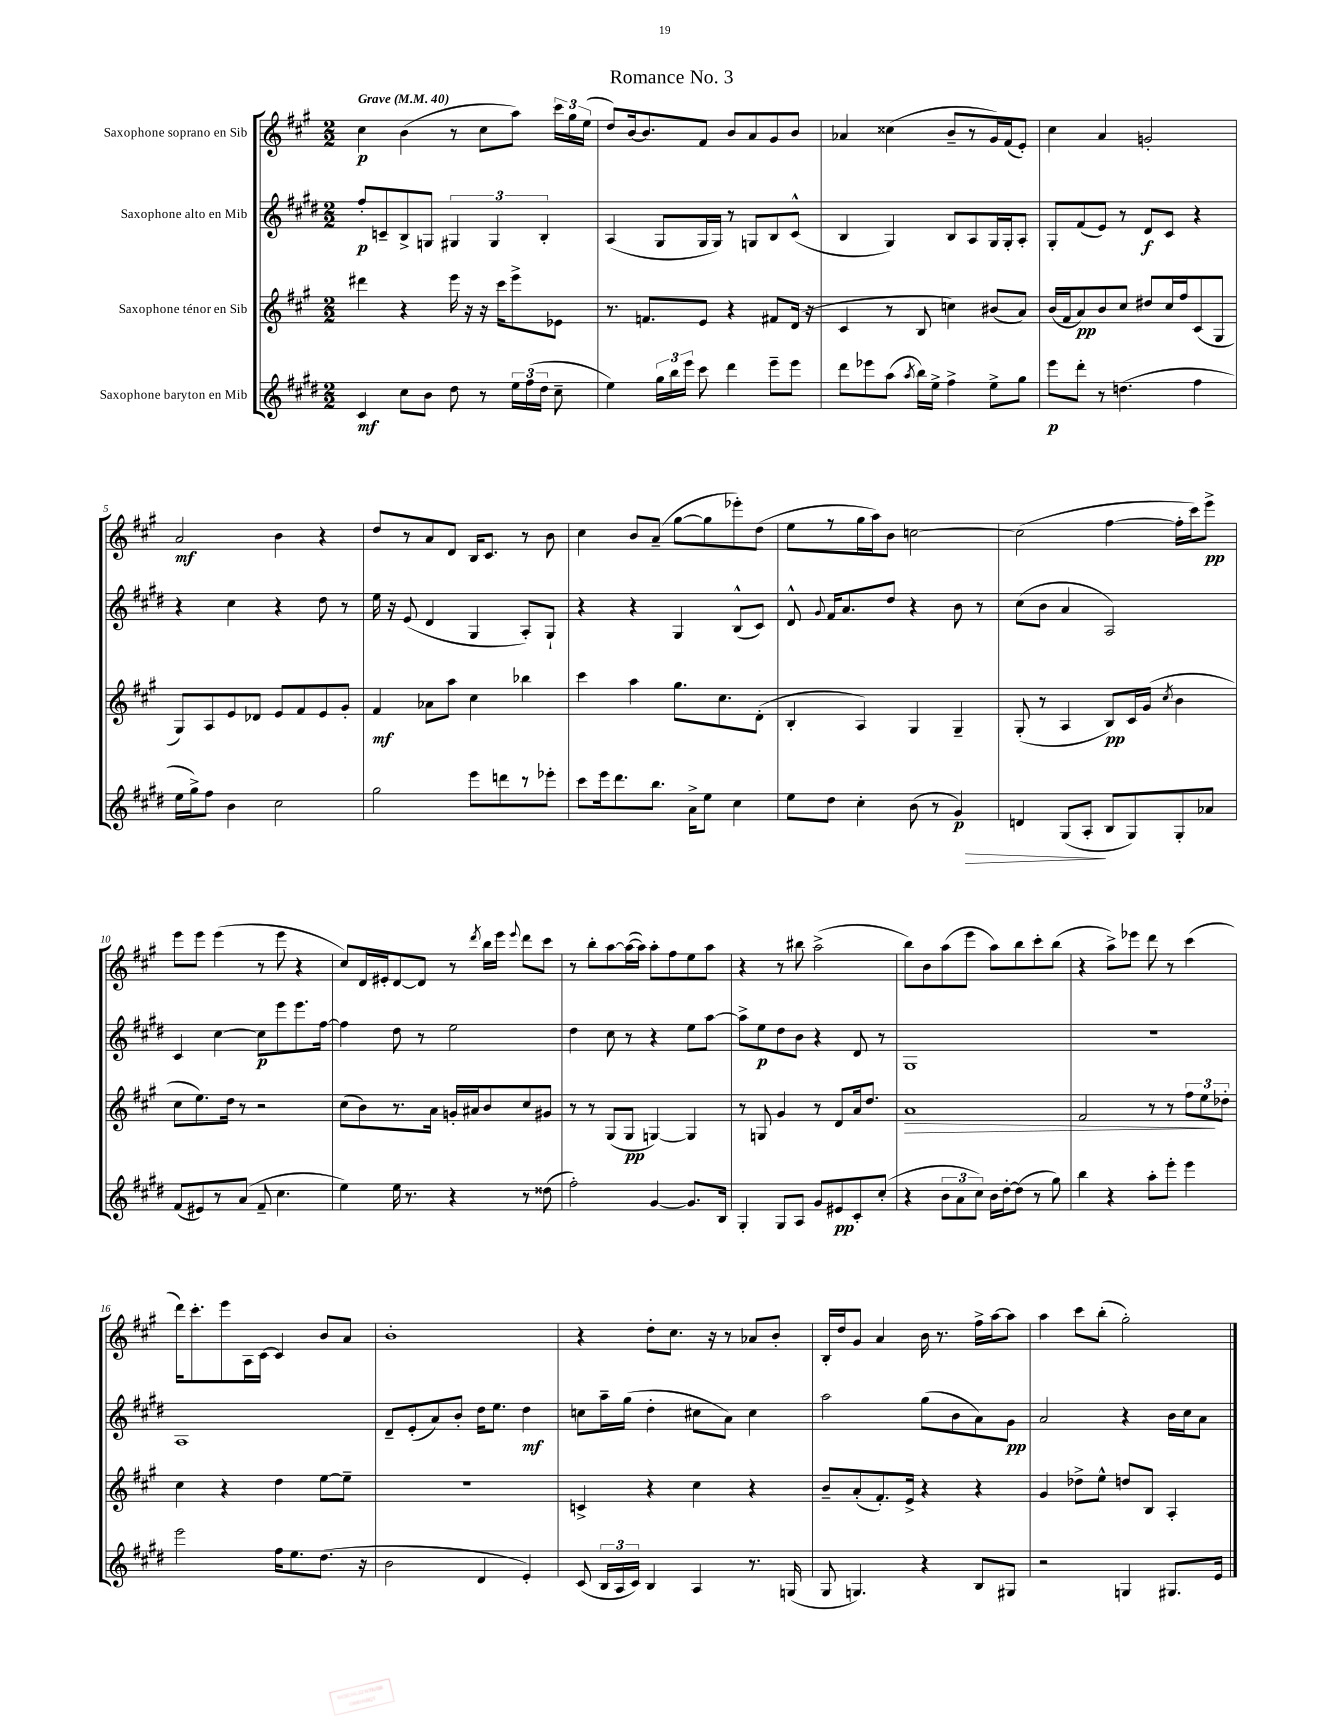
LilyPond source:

\header { title = "Romance No. 3" }
<<
\new StaffGroup <<
\new Staff = "s0" \with { instrumentName = "Saxophone soprano en Sib" } {
    \clef treble \key a \major \numericTimeSignature \time 2/2 \tempo "Grave" 4 = 40
    \autoBeamOff cis''4\p b'4( r8 cis''8[ a''8]) \tuplet 3/2 { cis'''16[ gis''16 e''16]( } |
    d''8[) b'16~ b'8. fis'8] b'8[ a'8 gis'8 b'8] |
    aes'4 cisis''4( b'8[-- r8 gis'16) fis'16( e'8]-.) |
    cis''4 a'4 g'2-. |
    a'2\mf b'4 r4 |
    d''8[ r8 a'8 d'8] b16[ cis'8.] r8 b'8 |
    cis''4 b'8[ a'8]--( gis''8[~ gis''8 ees'''8-.) d''8]( |
    e''8[ r8 gis''16 a''16) b'8] c''2~ |
    c''2( fis''4~ fis''16[-. cis'''16) e'''8]->\pp |
    e'''8[ e'''8] e'''4( r8 e'''8 r4 |
    cis''8[) d'16 eis'16-. d'8~ d'8] r8 \acciaccatura { d'''8 } b''16[ e'''16] \appoggiatura { e'''8 } d'''8[ cis'''8] |
    r8 b''8[-. a''8~ a''16~( a''16]) a''8[-. fis''8 e''8 a''8] |
    r4 r8 bis''8 a''2->( |
    b''8[) b'8 a''8( e'''8] a''8[) b''8 cis'''8-. b''8]( |
    r4 a''8[->) ees'''8] d'''8 r8 cis'''4( |
    d'''16[) cis'''8.-. e'''8 a16 cis'16]~ cis'4 b'8[ a'8] |
    b'1-. |
    r4 d''8[-. cis''8.] r16 r8 aes'8[ b'8]-. |
    b16[-. d''16 gis'8] a'4 b'16 r8. fis''16[-> a''16~ a''8] |
    a''4 cis'''8[ b''8]-.( gis''2-.) \bar "|." |
}
\new Staff = "s1" \with { instrumentName = "Saxophone alto en Mib" } {
    \clef treble \key e \major \numericTimeSignature \time 2/2
    \autoBeamOff fis''8[-.\p c'8-- b8-> g8] \tuplet 3/2 { gis4 gis4 b4-. } |
    a4( gis8[ gis16 gis16]) r8 g8[ b8 cis'8]-^( |
    b4 gis4) b8[ a8 gis16 gis16-. a8]-. |
    gis8[-. fis'8( e'8]) r8 dis'8[\f cis'8] r4 |
    r4 cis''4 r4 dis''8 r8 |
    e''16 r16 e'8( dis'4 gis4 a8[-.) gis8]-! |
    r4 r4 gis4 b8[-^( cis'8]) |
    dis'8-^ \appoggiatura { gis'8 } fis'16[ a'8. dis''8] r4 b'8 r8 |
    cis''8[( b'8] a'4 a2) |
    cis'4 cis''4~ cis''8[\p e'''8 e'''8. fis''16]~ |
    fis''4 dis''8 r8 e''2 |
    dis''4 cis''8 r8 r4 e''8[ a''8]~ |
    a''8[-> e''8\p dis''8 b'8] r4 dis'8 r8 |
    gis1 |
    R1 |
    a1 |
    dis'8[-- e'8-.( a'8) b'8]-. dis''16[ e''8.] dis''4\mf |
    c''8[ a''16-- gis''16]( dis''4-. cis''8[ a'8]) cis''4 |
    a''2 gis''8[( b'8 a'8) gis'8]\pp |
    a'2 r4 b'16[ cis''16 a'8] \bar "|." |
}
\new Staff = "s2" \with { instrumentName = "Saxophone ténor en Sib" } {
    \clef treble \key a \major \numericTimeSignature \time 2/2
    \autoBeamOff dis'''4 r4 e'''16 r16 r16 cis'''16[ e'''8-> ees'8] |
    r8. f'8.[ e'8] r4 fis'8[ d'16]( r16 |
    cis'4 r8 b8 c''4) bis'8[( a'8]) |
    b'16[( fis'16 a'8\pp) b'8 cis''8] dis''8[ cis''16 fis''16 cis'8( gis8] |
    gis8[) a8 e'8 des'8] e'8[ fis'8 e'8 gis'8]-. |
    fis'4\mf aes'8[ a''8] cis''4 bes''4 |
    cis'''4 a''4 gis''8.[ cis''8. d'8]-.( |
    b4-. a4) gis4 gis4-- |
    gis8-.( r8 a4 b8[\pp) cis'16 gis'16]( \acciaccatura { cis''8 } b'4 |
    cis''8[ e''8.) d''16] r8 r2 |
    cis''8[( b'8) r8. a'16] g'16[-. ais'16 b'8 cis''8 gis'8] |
    r8 r8 gis8[( gis8]\pp g4~) g4 |
    r8 g8 gis'4 r8 d'8[ a'16 d''8.] |
    a'1\> |
    fis'2 r8 r8 \tuplet 3/2 { fis''8[ e''8\! des''8]-. } |
    cis''4 r4 d''4 e''8[~ e''8]-- |
    R1 |
    c'4-> r4 cis''4 r4 |
    b'8[-- a'8-.( fis'8.-.) e'16]-> r4 r4 |
    gis'4 des''8[-> e''8]-^ d''8[ b8] a4-. \bar "|." |
}
\new Staff = "s3" \with { instrumentName = "Saxophone baryton en Mib" } {
    \clef treble \key e \major \numericTimeSignature \time 2/2
    \autoBeamOff cis'4\mf cis''8[ b'8] dis''8 r8 \tuplet 3/2 { e''16[ fis''16( dis''16] } cis''8-- |
    e''4) \tuplet 3/2 { gis''16[ b''16 e'''16] } cis'''8 dis'''4 e'''8[-- e'''8] |
    dis'''8[ ees'''8 a''8]( \acciaccatura { a''8 } b''16[) e''16]-> fis''4-> e''8[-> gis''8] |
    e'''8[\p dis'''8]-. r8 d''4.( fis''4 |
    e''16[ gis''16->) fis''8] b'4 cis''2 |
    gis''2 e'''8[ d'''8 r8 ees'''8]-. |
    cis'''8[ e'''16 dis'''8. b''8.] a'16[-> e''8] cis''4 |
    e''8[ dis''8] cis''4-. b'8( r8 gis'4\p\>) |
    d'4 gis8[( a8]-.\! b8[ gis8) gis8-. aes'8] |
    fis'8[( eis'8) r8 a'8]( fis'8-- cis''4. |
    e''4) e''16 r8. r4 r8 disis''8( |
    fis''2-.) gis'4~ gis'8.[ b16] |
    gis4-. gis8[ a8] gis'8[ eis'8\pp cis'8-. cis''8]-.( |
    r4 \tuplet 3/2 { b'8[ a'8 cis''8]) } b'16[ dis''16~-. dis''8]( r8 gis''8) |
    b''4 r4 a''8[-. e'''8]-. e'''4 |
    e'''2 fis''16[ e''8. dis''8.]( r16 |
    b'2 dis'4 e'4-.) |
    cis'8( \tuplet 3/2 { b16[ a16 cis'16]) } b4 a4 r8. g16( |
    gis8 g4.) r4 b8[ gis8] |
    r2 g4 gis8.[ e'16] \bar "|." |
}
>>
>>
